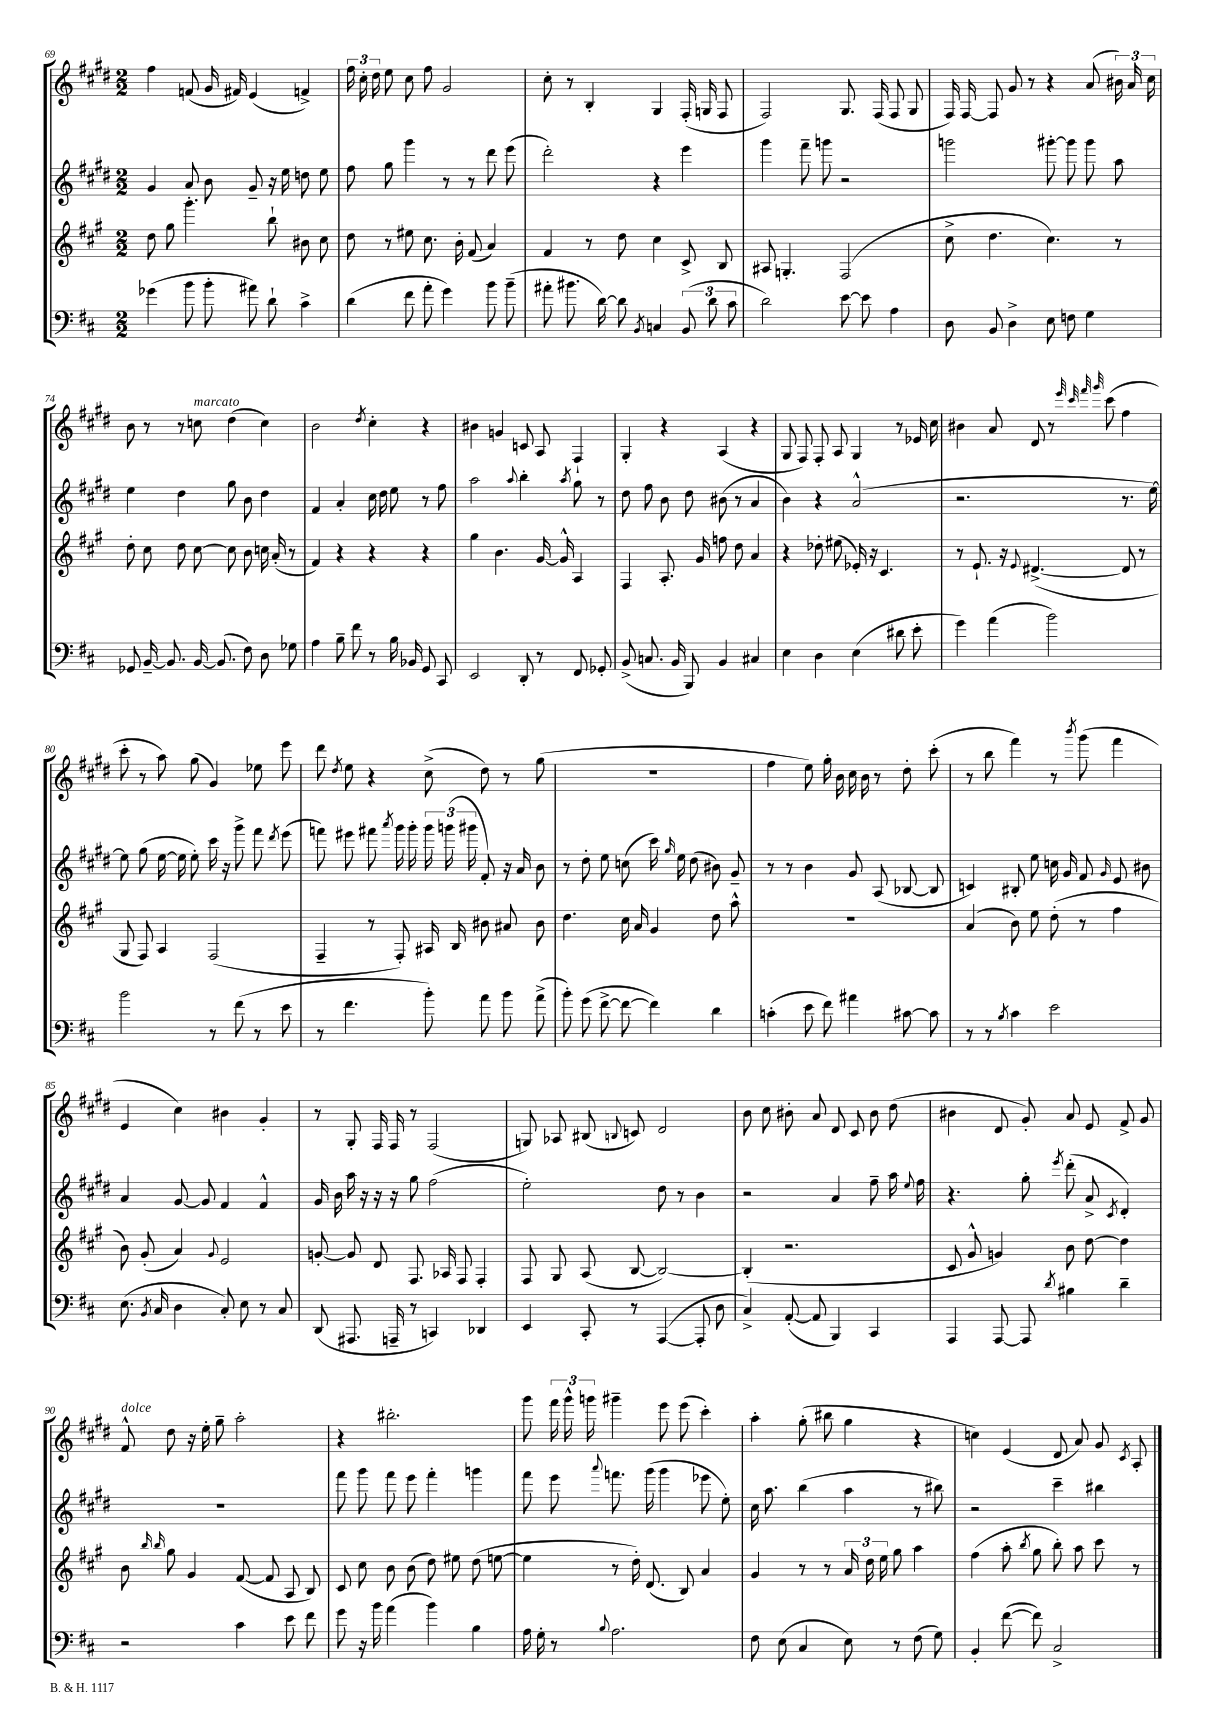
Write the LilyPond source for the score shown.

<<
\new StaffGroup <<
\new Staff = "s0" {
    \clef treble \key e \major \numericTimeSignature \time 2/2
    \autoBeamOff fis''4 f'8( gis'16 fis'16) e'4( f'4->) |
    \tuplet 3/2 { fis''16 cis''16-. dis''16 } e''8 cis''8 fis''8 gis'2 |
    cis''8-. r8 b4-. gis4 fis16-.( g16 fis8 |
    fis2) gis8. fis16( fis8 gis8 |
    fis16) fis16~ fis8 gis'8 r8 r4 a'8( \tuplet 3/2 { bis'16) a'16 cis''16 } |
    b'8 r8 r8 c''8^\markup { \italic "marcato" } dis''4( c''4) |
    b'2 \acciaccatura { dis''8 } cis''4-. r4 |
    bis'4 g'4 c'8 a8 fis4-! |
    gis4-. r4 a4( r4 |
    gis8 fis8) fis8-. a8 gis4 r8 ees'16 cis''16 |
    bis'4 a'8 dis'8 r8 \grace { e'''32 cis'''32 fis'''32 gis'''32 } cis'''8( fis''4 |
    cis'''8-. r8 a''8) gis''8( gis'4) ees''8 e'''8 |
    dis'''8 \acciaccatura { dis''8 } e''8 r4 cis''8->( dis''8) r8 gis''8( |
    R1 |
    fis''4 e''8) gis''16-. b'16 cis''16 b'16 r8 dis''8-. cis'''8-.( |
    r8 b''8 fis'''4) r8 \acciaccatura { b'''8 } gis'''8( fis'''4 |
    e'4 cis''4) bis'4 gis'4-. |
    r8 gis8-. fis16 fis16 r8 fis2( |
    g8) aes8 bis8( \appoggiatura { b8 } c'8) dis'2 |
    b'8 cis''8 bis'8-. a'8 dis'8 cis'8 bis'8 dis''8( |
    bis'4 dis'8 gis'8-.) a'8 e'8 fis'8-> gis'8 |
    fis'8-^^\markup { \italic "dolce" } dis''8 r16 e''16-. gis''8-- a''2-. |
    r4 bis''2.-. |
    gis'''8 \tuplet 3/2 { fis'''16 gis'''16-^ g'''16 } gis'''4-- e'''8 e'''8( cis'''4-.) |
    a''4-. gis''8-.( bis''8 gis''4 r4 |
    c''4) e'4( dis'8 a'8) gis'8 \acciaccatura { cis'8 } a8-. \bar "|." |
}
\new Staff = "s1" {
    \clef treble \key e \major \numericTimeSignature \time 2/2
    \autoBeamOff gis'4 a'8 b'8 gis'8-- r16 e''16 d''8 e''8 |
    fis''8 gis''8 gis'''4 r8 r8 dis'''8 e'''8( |
    dis'''2-.) r4 e'''4 |
    gis'''4 fis'''8-- g'''8 r2 |
    g'''2 gis'''8~-. gis'''8 gis'''8 a''8 |
    e''4 dis''4 gis''8 b'8 dis''4 |
    fis'4 a'4-. cis''16 dis''16 e''8 r8 fis''8 |
    a''2 \appoggiatura { a''8 } b''4-. \acciaccatura { a''8 } gis''8 r8 |
    dis''8 fis''8 b'8 dis''8 bis'8( r8 a'4 |
    b'4) r4 a'2-^( |
    r2. r8. e''16~) |
    e''8 gis''8( e''16~ e''16 e''8-.) cis'''16 r16 gis'''8-> fis'''8 \acciaccatura { dis'''8 } e'''8( |
    f'''8) eis'''8 fis'''8 \acciaccatura { a'''8 } gis'''16 gis'''16-. \tuplet 3/2 { gis'''16 g'''16( gis'''16 } fis'8-.) r16 a'16 b'8 |
    r8 dis''8-. e''8 c''8( cis'''16) \grace { gis''16 } e''16 dis''8( bis'8) gis'8-- |
    r8 r8 b'4 gis'8 a8( bes8~ bes8 |
    c'4) bis8-. e''8 c''16 gis'16 fis'8 \grace { gis'16 } e'8 bis'8 |
    a'4 gis'8~ gis'8 fis'4 fis'4-^ |
    gis'16 b'16 a''16 r16 r16 r16 gis''8 fis''2( |
    e''2-.) dis''8 r8 b'4 |
    r2 a'4 fis''8-- a''16 \appoggiatura { e''8 } fis''16 |
    r4. gis''8-. \acciaccatura { e'''8 } dis'''8-.( a'8-> \acciaccatura { cis'8 } dis'4-.) |
    R1 |
    fis'''8 gis'''8 fis'''8 e'''8 fis'''4-. g'''4 |
    fis'''8 e'''8 \appoggiatura { a'''8 } f'''8. gis'''16( gis'''4 ees'''8 e''8-.) |
    cis''16 a''8. b''4( a''4 r8 bis''8) |
    r2 cis'''4-- bis''4 \bar "|." |
}
\new Staff = "s2" {
    \clef treble \key a \major \numericTimeSignature \time 2/2
    \autoBeamOff d''8 gis''8 gis'''4.-. b''8-! bis'8 cis''8 |
    d''8 r8 eis''8 cis''8. b'16-. fis'8( a'4) |
    fis'4 r8 d''8 cis''4 cis'8-> b8 |
    ais8 g4.-. fis2( |
    cis''8-> d''4. cis''4.) r8 |
    d''8-. cis''8 d''8 cis''8~ cis''8 b'8 c''16 a'16-.( r8 |
    fis'4) r4 r4 r4 |
    gis''4 b'4. gis'16~ gis'16-^ a4 |
    fis4 a8.-. gis'16 f''8 d''8 a'4 |
    r4 des''8-. eis''8( ees'16-.) r16 cis'4. |
    r8 e'8.-! r16 \appoggiatura { e'8 } dis'4.~->( dis'8 r8 |
    gis8 fis8) a4 fis2( |
    fis4-- r8 fis8-.) ais16 b16 bis'8 ais'8 bis'8 |
    d''4. cis''16 a'16 gis'4 d''8 a''8-^ |
    R1 |
    a'4( b'8) e''8 d''8-.( r8 fis''4 |
    b'8) gis'8-.( a'4) \appoggiatura { gis'8 } e'2 |
    g'8~-. g'8 d'8 fis8. aes16 fis8 fis4-. |
    fis8 gis8 a8( b8~ b2~) |
    b4-.( r2. |
    cis'8 gis'8-^ g'4) b'8 d''8~ d''4 |
    b'8 \grace { b''16 b''16 } gis''8 gis'4 fis'8~( fis'8 a8 b8) |
    cis'8 cis''8 b'8 b'8( d''8) eis''8 d''8( e''8~ |
    e''4 r8 d''16-.) d'8.( b8) a'4 |
    gis'4 r8 r8 \tuplet 3/2 { a'16 d''16 e''16 } gis''8 a''4 |
    fis''4( a''8-. \acciaccatura { b''8 } gis''8 b''8-.) a''8 cis'''8 r8 \bar "|." |
}
\new Staff = "s3" {
    \clef bass \key d \major \numericTimeSignature \time 2/2
    \autoBeamOff ges'4( b'8 b'8-. ais'8) d'8-! cis'4-> |
    d'4( fis'8 a'8-. g'4) b'8 b'8--( |
    ais'8-. bis'8. d'16~) d'8 \acciaccatura { b,8 } c4 \tuplet 3/2 { b,8( d'8 cis'8 } |
    d'2) e'8~ e'8 a4 |
    d8 b,8 d4-> e8 f8 g4 |
    ges,8 b,16~-- b,8. b,16~ b,8.( fis8) d8 ges8 |
    a4 b8-- fis'8 r8 b16 bes,16 g,8 cis,8 |
    e,2 d,8-. r8 fis,8 ges,8-. |
    b,8->( c8. b,16 b,,8) b,4 cis4 |
    e4 d4 e4( dis'8 e'8-. |
    g'4) a'4( b'2) |
    b'2 r8 fis'8( r8 e'8 |
    r8 fis'4. b'8-.) a'8 b'8 a'8->( |
    b'8-.) g'8( fis'8~-> fis'8~ fis'4) d'4 |
    c'4-.( e'8 fis'8) ais'4 cis'8~ cis'8 |
    r8 r8 \acciaccatura { b8 } cis'4 e'2 |
    e8.( \acciaccatura { b,8 } cis16 d4 cis8-.) e8 r8 cis8 |
    d,8( ais,,8. a,,16-- r8 c,4) des,4 |
    e,4 cis,8-. r8 a,,4~( a,,8-. d8 |
    cis4->) a,8~-.( a,8 b,,4) cis,4 |
    a,,4 a,,8~ a,,8 \acciaccatura { d'8 } bis4 d'4-- |
    r2 cis'4 e'8 fis'8 |
    g'8 r16 b'16 a'4( b'4) b4 |
    a16 g16-. r8 \appoggiatura { b8 } a2. |
    fis8 e8( cis4 e8) r8 fis8( g8) |
    b,4-. fis'8~( fis'8) cis2-> \bar "|." |
}
>>
>>
\layout { \context { \Score currentBarNumber = #69 } }
